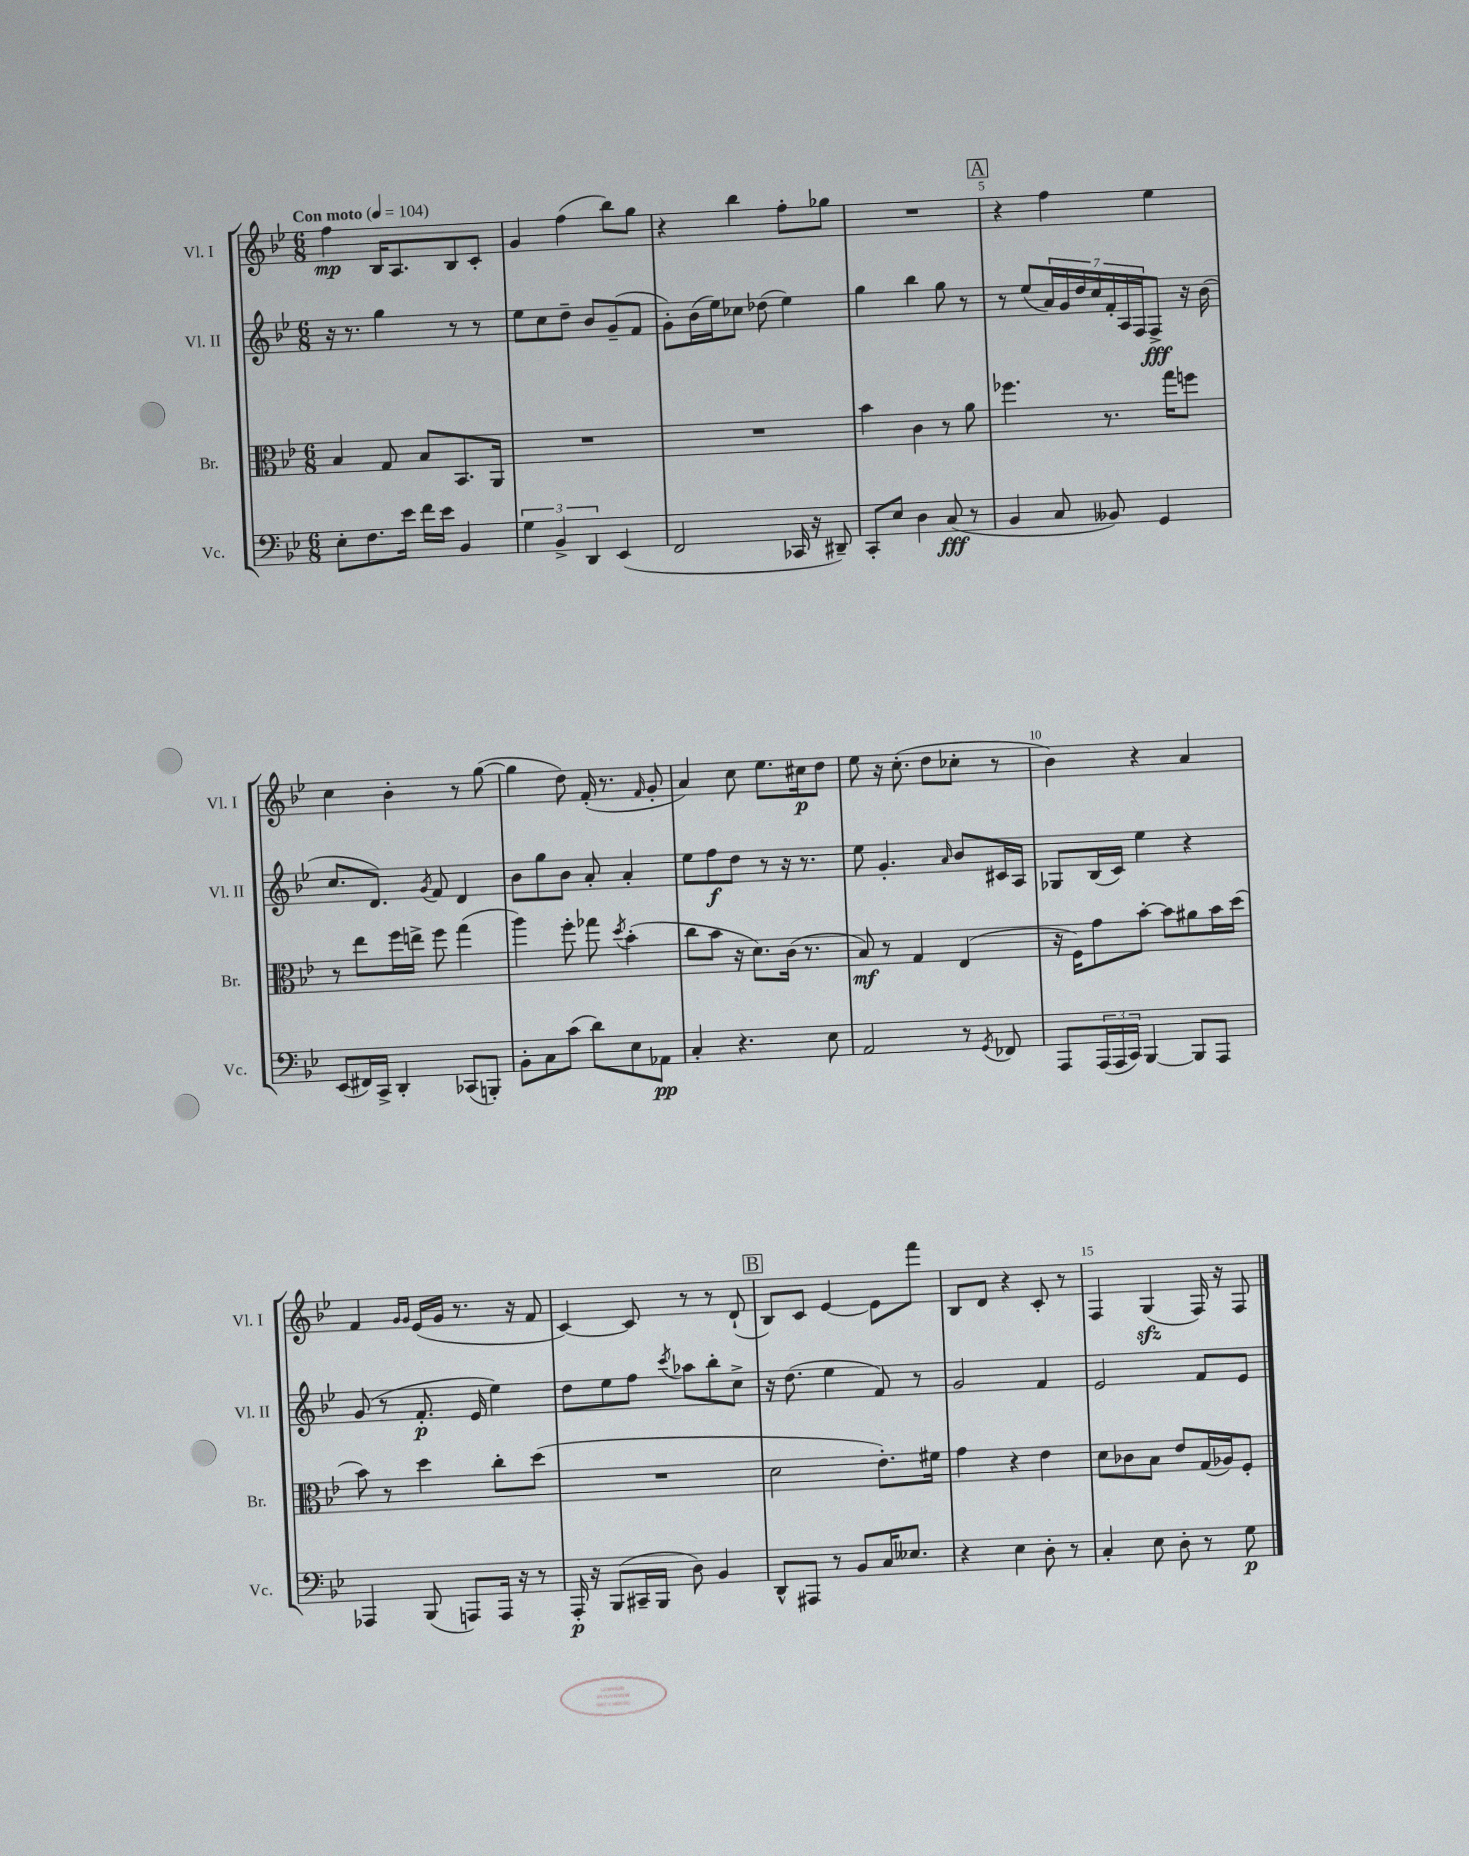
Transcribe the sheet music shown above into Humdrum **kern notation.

**kern	**kern	**kern	**kern
*staff4	*staff3	*staff2	*staff1
*clefF4	*clefC3	*clefG2	*clefG2
*k[b-e-]	*k[b-e-]	*k[b-e-]	*k[b-e-]
*M6/8	*M6/8	*M6/8	*M6/8
*MM104	*MM104	*MM104	*MM104
8E-'\L	4B-/	16r	4ff\
.	.	8.r	.
8.F\	.	.	.
.	8G/	4gg\	16B-/LK
16e-\Jk	.	.	8.A/
16f\LL	8B-/L	.	.
16e-\JJ	.	.	.
4BB-/	8.BB-/	8r	8B-/
.	.	8r	8c'/J
.	16AA/Jk	.	.
=	=	=	=
6G\	2.r	8ee-\L	4g/
.	.	8cc\	.
6BB-^/	.	.	.
.	.	8dd~\J	(4ff\
6DD/	.	.	.
.	.	8b-/L	.
(4EE-/	.	(8g~/	8bb-\L)
.	.	8f/J	8gg\J
=	=	=	=
2FF/	2.r	8g'\L)	4r
.	.	(16b-\L	.
.	.	16ee-\J)	.
.	.	8cc-\J	4bb-\
.	.	(8dd-\	.
16CC-/	.	4ee-\)	8ff'\L
16r	.	.	.
8DD#~/)	.	.	8gg-\J
=	=	=	=
8CC'/L	4b-\	4gg\	2.r
8E-/J	.	.	.
4D\	4c\	4bb-\	.
(8C/	8r	8gg\	.
8r	8a\	8r	.
=	=	=	=
4BB-/	4.ff-\	8r	4r
.	.	(8ee-/L	.
8C/	.	28a/L)	4ff\
.	.	28g/	.
.	.	28dd/	.
.	.	28cc/	.
8BB--/)	8.r	.	.
.	.	28f'/	.
.	.	28A/	.
.	.	28F/J	.
4GG/	.	8F^/J	4ee-\
.	16gg\LK	.	.
.	8ff\J	16r	.
.	.	(16b-\	.
=	=	=	=
(8EE-/L	8r	8.cc/L	4cc\
16FF#/L)	8ee-\L	.	.
16CC^/JJ	.	8.d/J)	.
4DD'/	16ff\L	.	4b-'\
.	16ee^\JJ	.	.
.	.	8qg/	.
.	8ff\	8f/	.
(8CC-/L	(4gg\	4d/	8r
8BBB'/J)	.	.	([8gg\
=	=	=	=
8BB-'\L	4aa\)	8b-\L	4gg\]
8C\	.	8gg\	.
(8c\J	8ff'\	8b-\J	8dd\)
8d\L)	8gg-\	8a'/	(16f'/
.	.	.	8.r
.	8qdd/	.	.
8E-\	(4b-'\	4a'/	.
.	.	.	16qqf/
8AA-\J	.	.	8g'/
=	=	=	=
4C'/	8cc\L	8ee-\L	4a/)
.	8b-\J	8ff\	.
4.r	16r	8dd\J	8cc\
.	8.d\L)	.	.
.	.	8r	8.ee-\L
.	(16c\Jk	16r	.
.	8.r	8.r	16cc#\k
8E-\	.	.	8dd\J
=	=	=	=
2AA/	8B-/)	8ee-\	8ee-\
.	8r	4.g'/	16r
.	.	.	(8.cc'\
.	4G/	.	.
.	.	.	8dd\L
.	.	16qqa/	.
8r	(4E-/	8b-/L	8cc-'\J
8qGG/	.	.	.
8FF-/	.	16c#/L	8r
.	.	16A/JJ	.
=	=	=	=
8AAA/L	16r	8G-/L	4b-\)
.	16F\LK)	.	.
(24AAA/L	8g\	(16B-/L	.
24AAA/	.	.	.
.	.	16c/JJ)	.
24CC/JJ)	.	.	.
[4BBB-/	[8b-'\J	4ee-\	4r
.	8b-\]L	.	.
8BBB-/]L	8a#\	4r	4a/
8AAA/J	16b-\L	.	.
.	(16dd\JJ	.	.
=	=	=	=
4AAA-/	8b-\)	(8g/	4f/
.	8r	8r	.
.	.	.	16qqg/LL
.	.	.	16qqg/JJ
(8BBB-/	4dd\	8.f'/	(16e-/LL
.	.	.	16g/JJ
8AAA/L)	.	.	8.r
.	.	16e-/	.
16AAA/Jk	8cc'\L	4ee-\)	.
16r	.	.	16r
8r	(8dd\J	.	8f/
=	=	=	=
16AAA'/	2.r	8dd\L	[4c/)
16r	.	.	.
(8BBB-/L	.	8ee-\	.
16CC#~/L	.	8ff\J	8c/]
16BBB-/JJ	.	.	.
.	.	8qccc/	.
8D\)	.	8aa-\L	8r
4BB-/	.	8bb-'\	8r
.	.	8cc^\J	(8d`/
=	=	=	=
8DD^^/L	2d\	16r	8B-/L)
.	.	(8.dd\	.
8AAA#/J	.	.	8c/J
8r	.	4ee-\	[4e-/
8BB-/L	.	.	.
16C/K	8.e-'\L)	8f/)	8e-\]L
8.E--/J	.	.	.
.	.	8r	8fff\J
.	16f#\Jk	.	.
=	=	=	=
4r	4g\	2g/	8B-/L
.	.	.	8d/J
4E-\	4r	.	4r
8D'\	4e-\	4f/	8c'/
8r	.	.	8r
=	=	=	=
4C'/	8d\L	2e-/	4F/
.	8c-\	.	.
8E-\	8B-\J	.	(4G/
8D'\	8e-/L	.	.
8r	(16G/L	8f/L	16F/)
.	16A-/J)	.	16r
8G\	8F'/J	8e-/J	8F/
==	==	==	==
*-	*-	*-	*-
